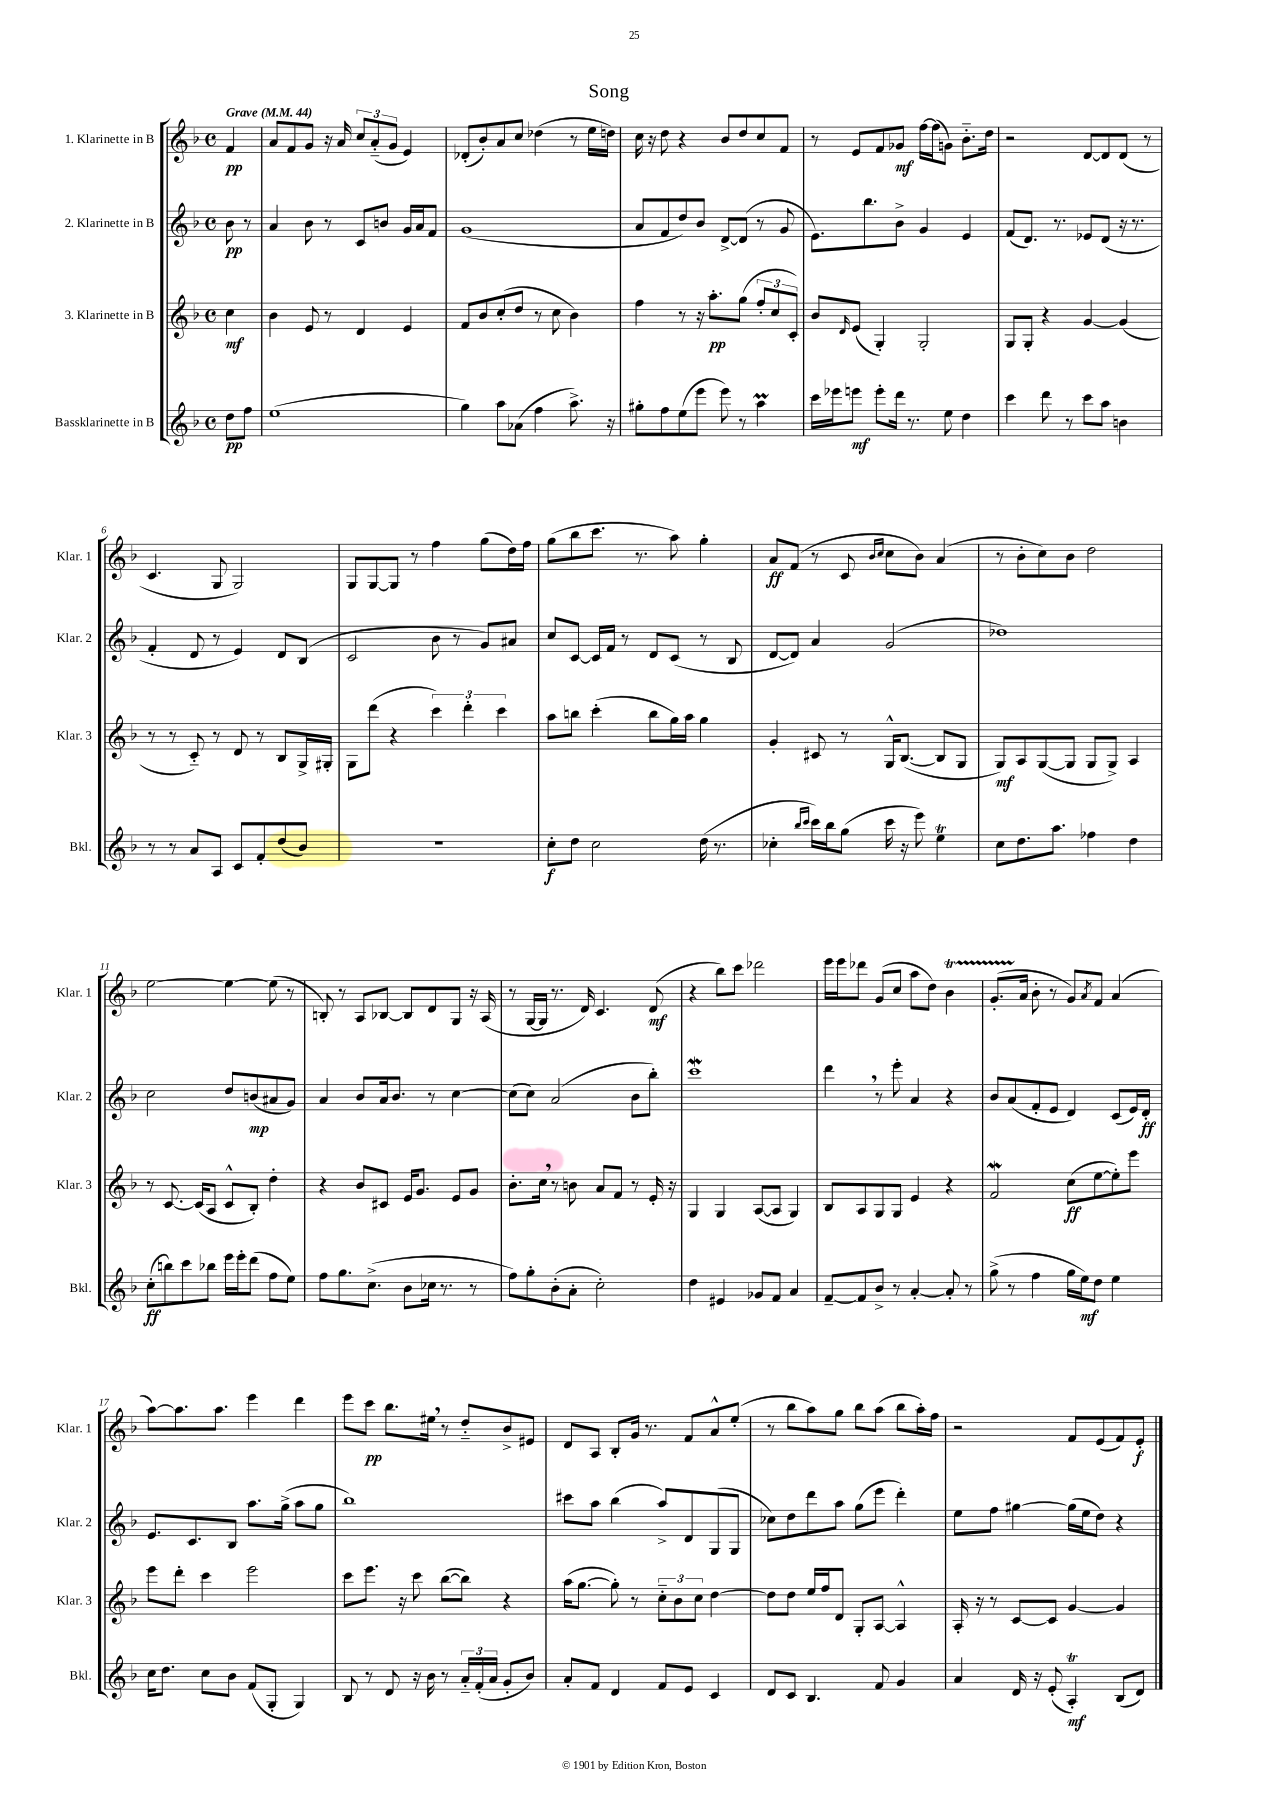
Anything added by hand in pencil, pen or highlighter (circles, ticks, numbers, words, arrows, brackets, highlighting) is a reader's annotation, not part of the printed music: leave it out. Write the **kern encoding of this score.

**kern	**kern	**kern	**kern
*staff4	*staff3	*staff2	*staff1
*clefG2	*clefG2	*clefG2	*clefG2
*k[b-]	*k[b-]	*k[b-]	*k[b-]
*M4/4	*M4/4	*M4/4	*M4/4
*met(c)	*met(c)	*met(c)	*met(c)
*MM44	*MM44	*MM44	*MM44
8dd	4cc	8b-	4f
8ff	.	8r	.
=	=	=	=
(1ee	4b-	4a	8a
.	.	.	8f
.	8e	8b-	8g
.	8r	8r	16r
.	.	.	16a
.	4d	8c	12cc
.	.	.	(12a'~
.	.	8b	.
.	.	.	12g
.	4e	16g	4e)
.	.	16a	.
.	.	8f	.
=	=	=	=
4gg)	8f	(1g	(8d-'
.	8b-	.	8b-')
8aa	(8cc'	.	8a
(8a-	8dd	.	8cc
4ff	8r	.	(4dd-
.	8cc	.	.
8.aa^)	4b-)	.	8r
.	.	.	16ee
16r	.	.	16dd)
=	=	=	=
8gg#'	4ff	8a	16cc
.	.	.	16r
8ff	.	8f	8dd
(8ee	8r	8dd)	4r
8eee	16r	8b-	.
.	8.aa'	.	.
8eee)	.	[8d^	8b-
8r	(8gg	(8d]	8dd
4aa	12ff'	8r	8cc
.	12cc	.	.
.	.	8g	8f
.	12c')	.	.
=	=	=	=
16ccc	8b-	8.e)	8r
16eee-	.	.	.
.	16qqd	.	.
8eee	(8e	.	8e
.	.	8.bb-	.
8eee'	4G')	.	8f
16ddd	.	8b-^	8g-
8.r	.	.	.
.	2G'	4g	[16ff
.	.	.	(16ff]
8ee	.	.	8g)
4dd	.	4e	8.b-'~
.	.	.	16dd
=	=	=	=
4ccc	8G	(8f	2r
.	8G'	8.d)	.
8ddd	4r	.	.
.	.	8.r	.
8r	.	.	.
8ccc	[4g	8e-	[8d
8aa	.	(8d	8d]
4b	(4g]	16r	(8d
.	.	8.r	.
.	.	.	8r
=	=	=	=
8r	8r	4f'	4.c
8r	8r	.	.
8a	8c'~)	8d	.
8A	8r	8r	8G
8c	8d	4e)	2G)
8f'	8r	.	.
(8dd	8B-	8d	.
8b-)	16G^	(8B-	.
.	16G#'	.	.
=	=	=	=
1r	8G	2c	8G
.	(8ddd	.	[8G
.	4r	.	8G]
.	.	.	8r
.	6ccc)	8b-	4ff
.	.	8r	.
.	6ddd'	.	.
.	.	8g)	(8gg
.	6ccc	.	.
.	.	8a#	16dd)
.	.	.	16ff
=	=	=	=
8cc'	8aa	8cc	(8gg
8dd	8bb	[8c	8bb-
2cc	(4ccc'	16c]	8.ccc
.	.	16f	.
.	.	8r	.
.	.	.	8.r
.	8bb	8d	.
.	16gg)	(8c	8aa)
.	16aa	.	.
(16dd	4gg	8r	4gg'
8.r	.	.	.
.	.	8B-	.
=	=	=	=
4cc-'	4g'	[8d	8a
.	.	8d])	(8f
16qqbb-	.	.	.
16qqccc	.	.	.
16ccc)	8c#	4a	8r
16bb-	.	.	.
(8gg	8r	.	8c
.	.	.	16qqb-
.	.	.	16qqcc
16ccc	16G^^	(2g	8cc
16r	([8.B-	.	.
8eee)	.	.	8b-)
4ee	8B-]	.	(4a
.	8G	.	.
=	=	=	=
8cc	8G)	1dd-)	8r
8.dd	8A	.	8b-'
.	([8G	.	8cc)
8.aa	.	.	.
.	8G]	.	8b-
4ff-	8G	.	2dd
.	8G^)	.	.
4dd	4A	.	.
=	=	=	=
(8cc'	8r	2cc	[2ee
8bb)	[8.c	.	.
8ccc	.	.	.
.	(16c]	.	.
8bb-	8A	.	.
16eee	8c^^	8dd	4ee_
16eee'	.	.	.
(8ddd	8B-')	(8b	.
8ff	4dd'	8a#	(8ee]
8ee)	.	8g)	8r
=	=	=	=
8ff	4r	4a	8B')
8.gg	.	.	8r
.	8b-	8b-	8A
(8.cc^	.	.	.
.	8c#	16a	[8B-
.	.	8.b-	.
8b-	16e	.	8B-]
.	8.g	.	.
16cc-	.	8r	8d
8.r	.	.	.
.	8e	[4cc	8G
8r	8g	.	16r
.	.	.	(16A
=	=	=	=
8ff)	8.b-'	(8cc]	8r
8gg'	.	8cc)	[16G
.	16cc	.	16G]
(8b-'	8r	(2a	8.r
8a'	8b	.	.
.	.	.	16d)
2cc')	8a	.	4.c
.	8f	.	.
.	8r	8b-	.
.	16e'	8bb-')	(8d
.	16r	.	.
=	=	=	=
4dd	4G	1ccc	4r
4e#	4G	.	8bb-)
.	.	.	8ccc
8g-	([8A	.	2ddd-
8f	8A]	.	.
4a	4G)	.	.
=	=	=	=
[8f~	8B-	4ddd	16eee
.	.	.	16eee
8f]	8A	.	8ddd-
8b-^	8G	8r	(8g
8r	8G	8eee'	8cc
[4a'	4e	4a	8aa
.	.	.	8dd)
8a']	4r	4r	4b-
8r	.	.	.
=	=	=	=
(8gg^	2f	8b-	(8.g'
8r	.	(8a	.
.	.	.	16a
4ff	.	8f'	8b-'
.	.	8e	8r
16gg	(8cc	4d)	8g)
16ee)	.	.	.
.	.	.	8qa
8dd	[8ee	.	8f
4ee	8ee'])	(8c	(4a
.	8eee	16e)	.
.	.	16d'	.
=	=	=	=
16cc	8eee	8.e	[8aa)
8.dd	.	.	.
.	8ddd'	.	8.aa]
.	.	8.c	.
8cc	4ccc	.	.
.	.	.	8.aa
8b-	.	8B-	.
(8f	2eee	8.aa	4eee
8G'	.	.	.
.	.	(16gg^	.
4G)	.	8aa	4ddd
.	.	8gg	.
=	=	=	=
8B-	8ccc	1bb-)	8eee
8r	8.eee	.	8ccc
8d	.	.	8.bb-
.	16r	.	.
16r	8ccc	.	.
16b-	.	.	16ee#
8r	([8bb-	.	8r
24a'~	8bb-])	.	8dd'~
(24f'	.	.	.
24a	.	.	.
8g'	4r	.	8b-^
8b-)	.	.	8e#
=	=	=	=
8a'	(16aa	8ccc#	8d
.	[8.gg	.	.
8f	.	8aa	8A
4d	8gg'])	(4bb-	8B-'
.	8r	.	16g
.	.	.	8.r
8f	12cc'~	8aa^)	.
.	12b-	.	.
8e	.	8d	8f
.	12cc	.	.
4c	[4dd	(8G	8a^^
.	.	8G	(8ee'
=	=	=	=
8d	8dd]	8cc-)	8r
8c	8dd	8dd	8bb-
4.B-	16ee	8ddd	8aa)
.	16ff	.	.
.	8d	8aa	8gg
.	8G'	(8gg	8bb-
8f	[8A	8eee	(8aa
4g	4A^^]	4ddd')	8bb-
.	.	.	16aa')
.	.	.	16ff
=	=	=	=
4a	16A'	8ee	2r
.	16r	.	.
.	8r	8ff	.
16d	[8c	[4gg#	.
16r	.	.	.
(8e'	8c]	.	.
4A')	[4g	(16gg#]	8f
.	.	16ee	.
.	.	8dd)	(8e
(8B-	4g]	4r	8f)
8d)	.	.	8e'
==	==	==	==
*-	*-	*-	*-
